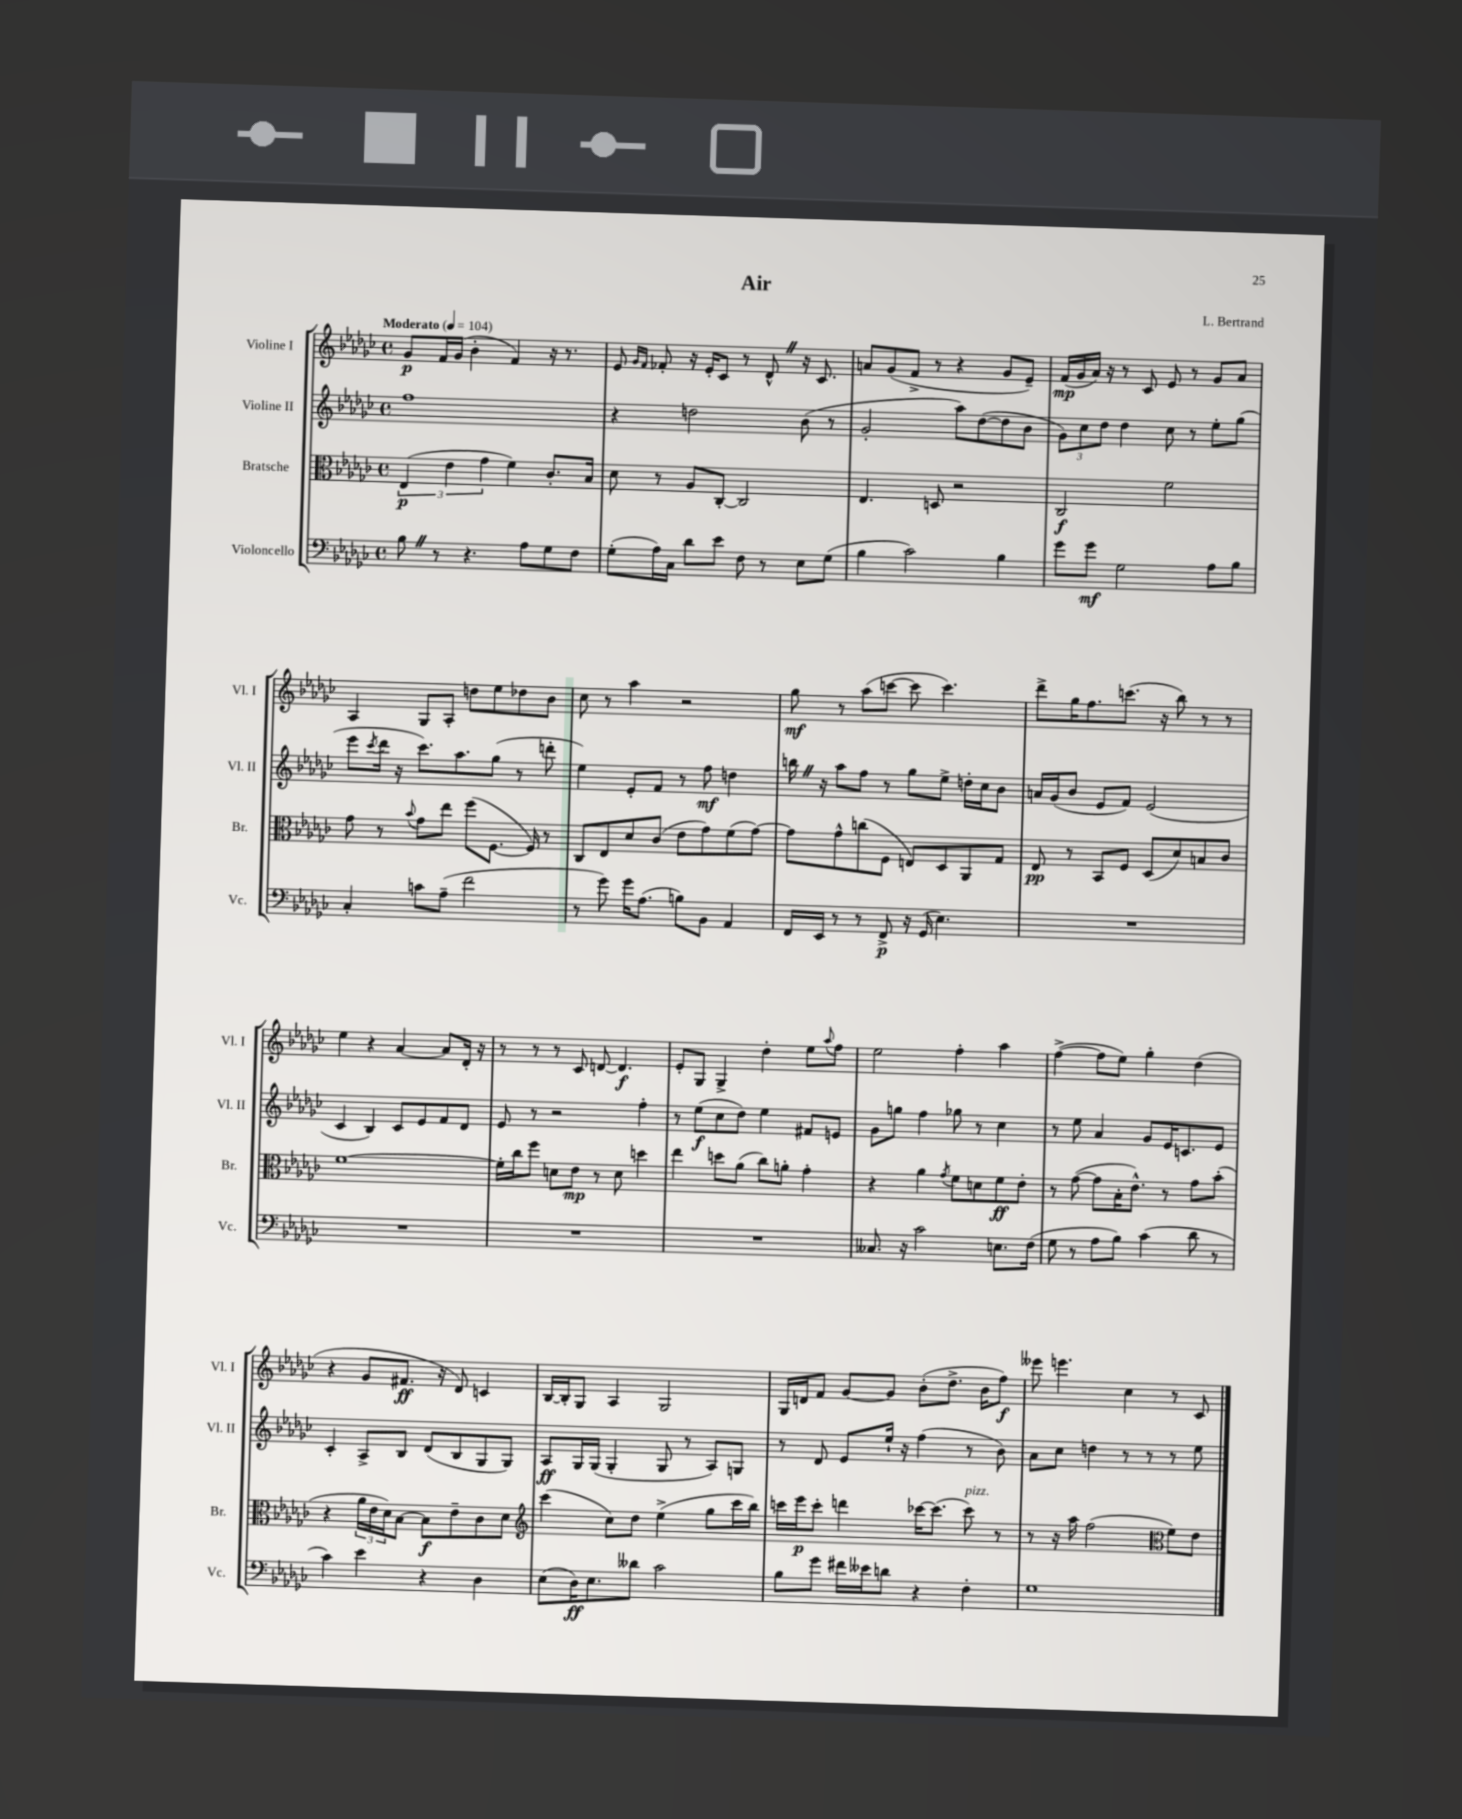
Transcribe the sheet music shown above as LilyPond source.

\header { title = "Air" composer = "L. Bertrand" }
<<
\new StaffGroup <<
\new Staff = "s0" \with { instrumentName = "Violine I" shortInstrumentName = "Vl. I" } {
    \clef treble \key ges \major \defaultTimeSignature \time 4/4 \tempo "Moderato" 4 = 104
    ges'8\p f'16 ges'16( bes'4-. f'4) r16 r8. |
    ees'8 \grace { ges'16 f'16 } fes'8-. r16 ees'16-. ces'8 r8 des'8-^ \once \override BreathingSign.text = \markup { \musicglyph "scripts.caesura.straight" } \breathe r16 ces'8. |
    a'8 ges'8( f'8-> r8 r4 ges'8 ees'8--) |
    f'16\mp( ges'16 aes'16) r16 r8 ces'8 ees'8 r8 ges'8 aes'8 |
    aes4 ges8 aes8-. d''8 ees''8 des''8 bes'8 |
    ces''8 r8 aes''4 r2 |
    ges''8\mf r8 aes''8( c'''8~ c'''8 c'''4.) |
    des'''8-> ges''16 f''8. c'''8.( r16 bes''8) r8 r8 |
    ees''4 r4 aes'4~ aes'8 des'16-. r16 |
    r8 r8 r8 ces'8 d'8~ d'4.\f |
    ees'8-. ges8 ges4-> des''4-. ees''8 \appoggiatura { aes''8 } f''8 |
    ees''2 f''4-. aes''4 |
    f''4~->( f''8 ees''8) ges''4-. des''4( |
    r4 ges'8 fis'8.\ff r16 des'8) c'4 |
    bes16~ bes16-. ges8 aes4 ges2 |
    ges16 d'16 f'8 ges'8~ ges'8 bes'8-.( des''8.-> bes'16 f''8\f) |
    eeses'''8 e'''4. ces''4 r8 ces'8 \bar "|." |
}
\new Staff = "s1" \with { instrumentName = "Violine II" shortInstrumentName = "Vl. II" } {
    \clef treble \key ges \major \defaultTimeSignature \time 4/4
    f''1 |
    r4 d''2 bes'8( r8 |
    ges'2-. aes''8) des''8~( des''8 bes'8 |
    \tuplet 3/2 { ges'8) ces''8 des''8 } des''4 ces''8 r8 ees''8-. ges''8( |
    ees'''8 \acciaccatura { ces'''8 } des'''16 r16 ces'''8.) aes''8. ges''8( r8 d'''8-. |
    ees''4) ees'8-. f'8 r8 f''8\mf d''4 |
    b''16 \once \override BreathingSign.text = \markup { \musicglyph "scripts.caesura.straight" } \breathe r16 aes''8 f''8 r8 ges''8 ees''8-> d''16-. ces''16 bes'8 |
    a'16 ges'16( bes'8 ees'8 f'8) ees'2( |
    ces'4 bes4) ces'8 ees'8 f'8 des'8 |
    ees'8 r8 r2 f''4-. |
    r8 ees''8\f( ces''8 des''8) ees''4 fis'8 e'8 |
    ges'8 g''8 f''4 ges''8 r8 ces''4 |
    r8 ees''8 aes'4 ges'8 ees'16 c'8. ees'8 |
    ces'4-. aes8-> bes8 des'8( bes8 ges8 ges8) |
    aes8\ff ges16 ges16( ges4-. ges8 r8 aes8) g8 |
    r8 des'8 ees'8 ees''16-! r16 f''4( r8 bes'8) |
    aes'8 ces''8 d''4 r8 r8 r8 ees''8 \bar "|." |
}
\new Staff = "s2" \with { instrumentName = "Bratsche" shortInstrumentName = "Br." } {
    \clef alto \key ges \major \defaultTimeSignature \time 4/4
    \tuplet 3/2 { ees4\p( ees'4 ges'4 } f'4) ces'8.-. bes16 |
    des'8 r8 aes8 ces8~-. ces2 |
    ees4. d8 r2 |
    ces2\f f'2 |
    ges'8 r8 \appoggiatura { bes'8 } ges'8 ees''8 f''8( f8.~ f16) r8 |
    ces8 ees8 des'8 ces'8( ees'8 ges'8) f'8( ges'8~) |
    ges'8 ges'8-^ c''8( f8 e8) des8 aes,8 ges8 |
    ees8\pp r8 bes,8 f8 des8( des'8) b8 ces'8 |
    f'1~ |
    f'16-. ces''16 f''8 d'8 ees'8\mp r8 d'8 d''4 |
    ees''4 d''8 aes'8( ces''8) a'8-. ges'4-. |
    r4 aes'4 \acciaccatura { ges'8 } f'8 d'8 f'8\ff ees'8-. |
    r8 ges'8~( ges'8 bes16-. ees'8.-^) r8 ges'8 bes'8-.( |
    r4 \tuplet 3/2 { aes'16 ees'16 des'16) } bes8~ bes8\f ees'8-- ces'8 des'8 |
    \clef treble ces'''4( ces''8) des''8 ees''4->( ges''8 ces'''16 bes''16) |
    c'''16 ees'''16\p c'''8-. d'''4 ces'''16~ ces'''8.( ces'''8^\markup { \italic "pizz." }) r8 |
    r8 r16 aes''16 f''2( \clef alto f'8) ees'8 \bar "|." |
}
\new Staff = "s3" \with { instrumentName = "Violoncello" shortInstrumentName = "Vc." } {
    \clef bass \key ges \major \defaultTimeSignature \time 4/4
    bes8 \once \override BreathingSign.text = \markup { \musicglyph "scripts.caesura.straight" } \breathe r8 r4. aes8 ges8 f8 |
    ges8-.( aes16) ces16 des'8 ees'8 f8 r8 ees8 ges8( |
    bes4 ces'2) bes4 |
    ges'8 ges'8\mf ges2 aes8 bes8 |
    ces4-. c'8 aes8--( f'2 |
    r8 ges'8) ges'16 aes8.( b8) bes,8 aes,4 |
    f,16 ees,16 r8 r8 f,8->\p r16 ges,16( ees4.) |
    R1 |
    R1 |
    R1 |
    R1 |
    ceses8. r16 ces'2 e8. f16( |
    ges8 r8 aes8 bes8) ces'4( des'8 r8 |
    ces'4) ees'4 r4 des4 |
    ees8( des16\ff) ees8. deses'8 ces'2 |
    bes8 ges'8 fis'16 eeses'16 d'8 r4 f4-. |
    ges1 \bar "|." |
}
>>
>>
\layout { \context { \Score \remove "Bar_number_engraver" } }
